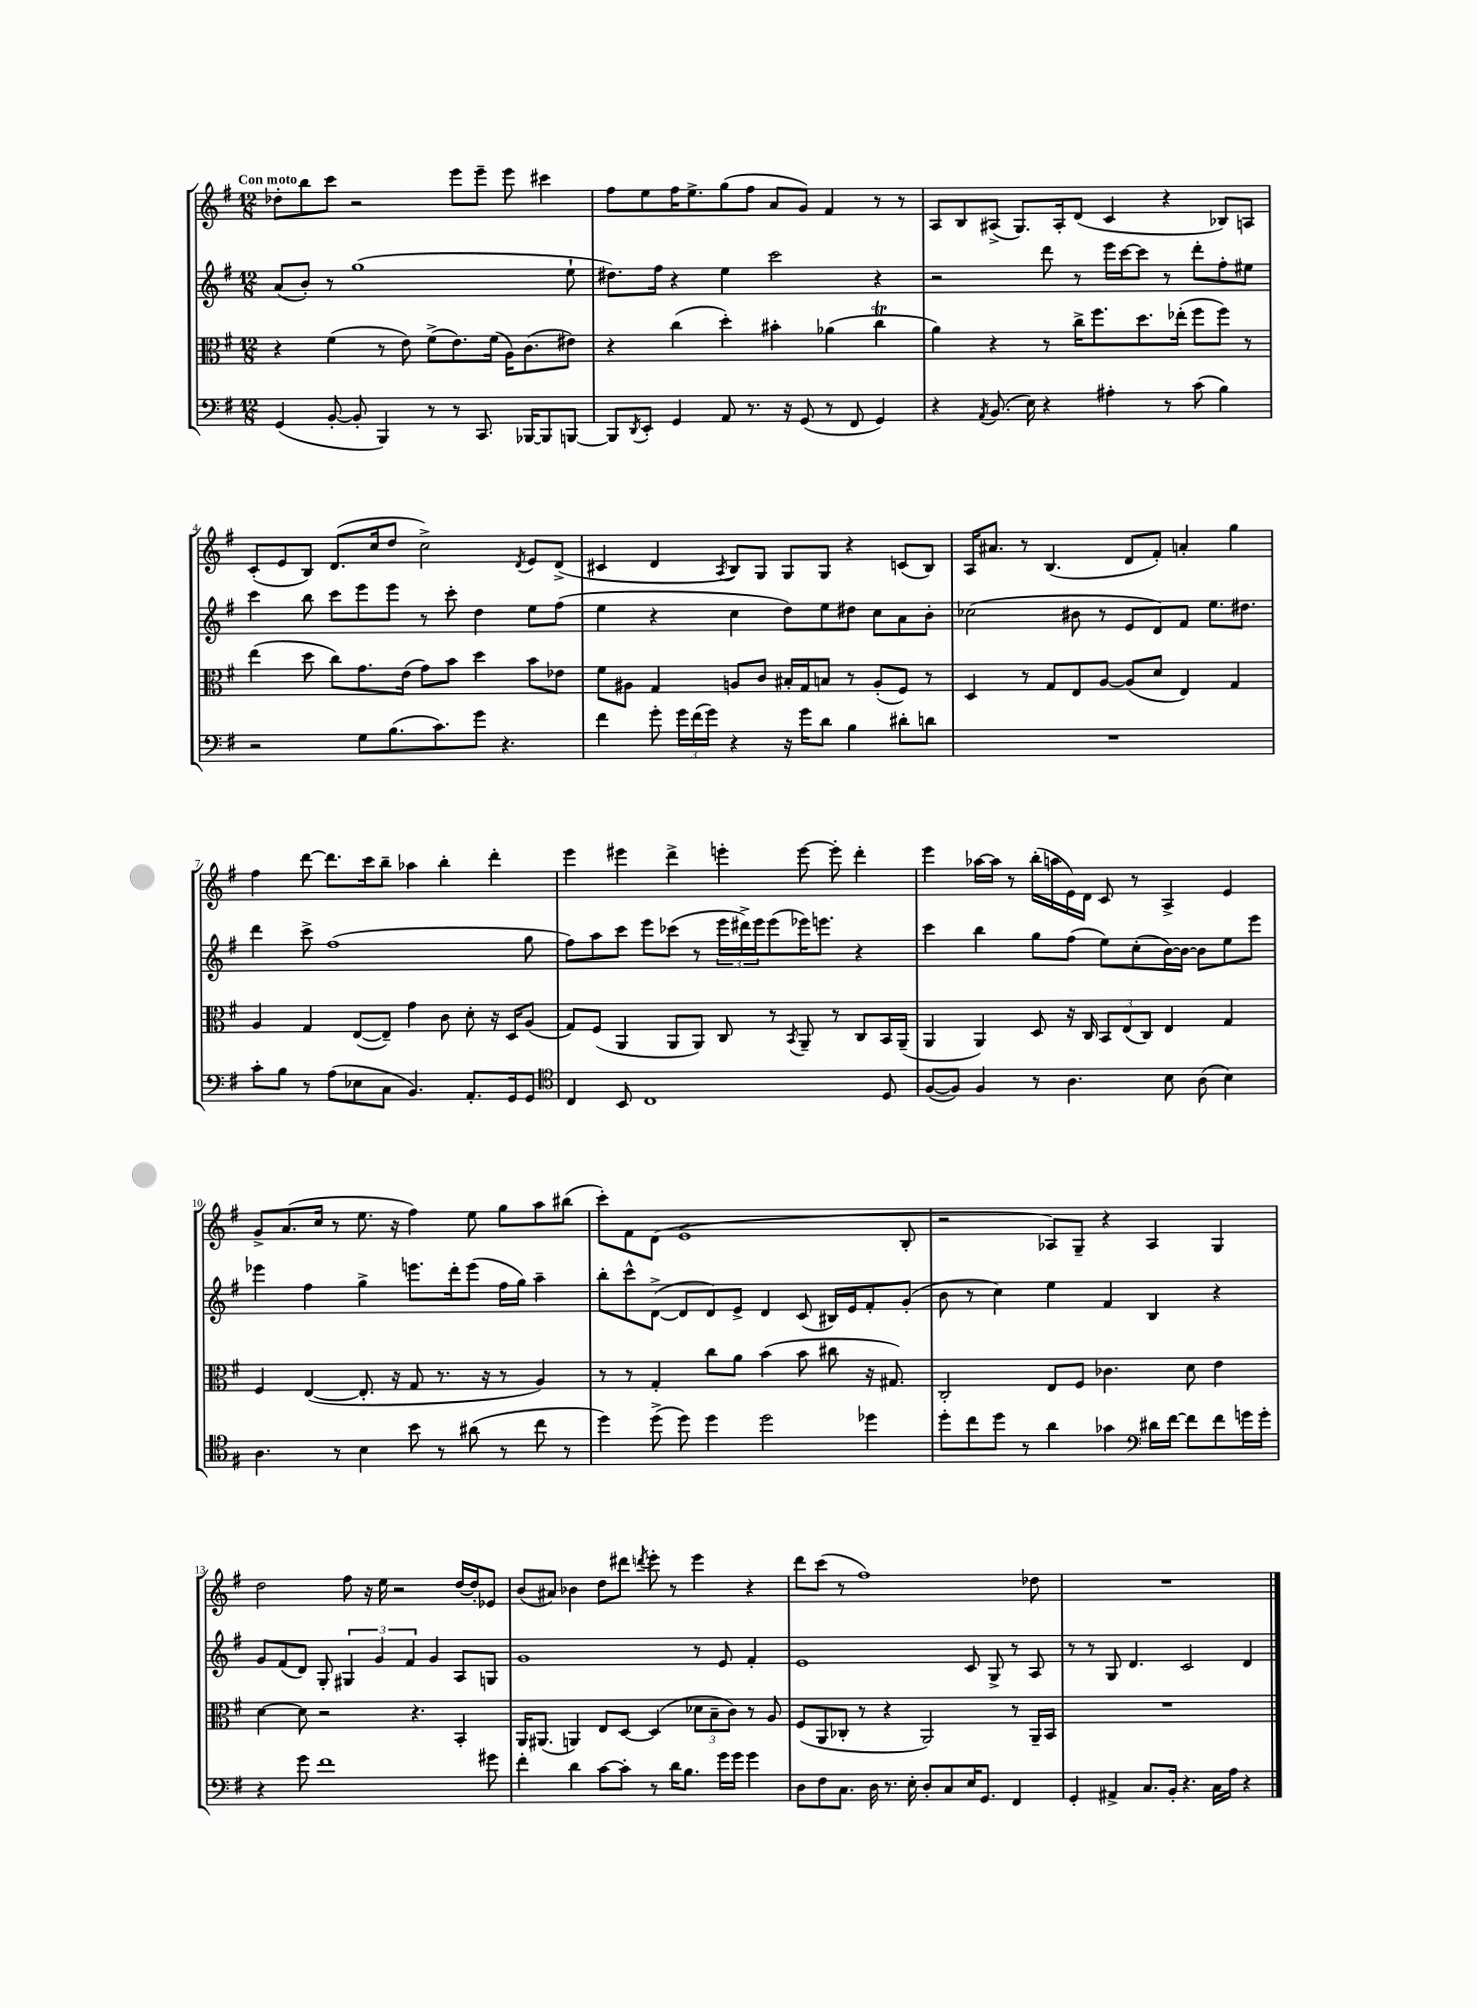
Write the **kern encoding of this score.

**kern	**kern	**kern	**kern
*part4	*part3	*part2	*part1
*staff4	*staff3	*staff2	*staff1
*clefF4	*clefC3	*clefG2	*clefG2
*k[f#]	*k[f#]	*k[f#]	*k[f#]
*M12/8	*M12/8	*M12/8	*M12/8
=1	=1	=1	=1
!	!	!	!LO:TX:a:B:t=Con moto
(4GG/	4r	(8a/L	8dd-X'\L
.	.	8b'/J)	8bb\
[8BB'/	(4f#\	8r	8ccc\J
8BB'/]	.	(1gg	2r
4BBB/)	8r	.	.
.	8e\)	.	.
8r	(8f#^\L	.	.
8r	8.e\)	.	8eee\L
8.CC/	.	.	8eee~\J
.	(16f#\Jk	.	.
.	16A\KL)	.	8eee\
[16BBB-X/KL	(8.c\	.	.
8BBB-/]	.	.	4ccc#X\
[8BBBn/J	8e#X\J)	8ee`\	.
=2	=2	=2	=2
8BBB/L]	4r	8.dd#X\L)	8ff#\L
8qDD/	.	.	.
8EE'/J	.	.	8ee\
.	.	16ff#\Jk	.
4GG/	(4cc\	4r	16ff#\K
.	.	.	8.ee^\
8AA/	4dd'\)	4ee\	(8gg\
8.r	.	.	8ff#\J
.	4b#X'\	2ccc\	8a/L
16r	.	.	.
(8GG/	.	.	8g/J)
8r	(4a-X\	.	4f#/
8FF#/	.	.	.
4GG/)	4ccT\	4r	8r
.	.	.	8r
=3	=3	=3	=3
4r	4a\)	2r	8A/L
.	.	.	8B/
8qAA/	.	.	.
(8.BB/	4r	.	(8A#X^/J
.	.	.	8.G/L)
16E\)	.	.	.
4r	8r	8ddd\	.
.	.	.	16A#'/k
.	16cc^\KL	8r	(8d/J
.	8.ff#\	.	.
4A#X'\	.	16eee\LL	4c/
.	.	[16ccc\J	.
.	8.dd\	8ccc\J]	.
8r	.	8r	4r
.	(16ee-X'\Jk	.	.
(8c\	8ff#\L	8ddd'\L	.
4B\)	8ff#\J)	8ff#'\	8B-X/L)
.	8r	8ee#X\J	8An/J
!!LO:LB:g=z
=4	=4	=4	=4
2r	(4ee\	4ccc\	(8c'/L
.	.	.	8e/
.	8dd\	8bb\	8B/J)
.	8cc\L)	8ccc\L	(8.d/L
8G\L	8.g\	8eee\	.
.	.	.	16cc/k
(8.B\	.	8eee\J	8dd/J
.	(16e\Jk	.	.
.	8g\L)	8r	2cc^\)
8.c\)	.	.	.
.	8b\J	8ccc'\	.
8g\J	4dd\	4dd\	.
4.r	.	.	.
.	.	.	8qd/
.	8b\L	8ee\L	8e/L
.	8e-X\J	(8ff#\J	(8d^/J
=5	=5	=5	=5
4f#\	8f#\L	4ee\	4c#X/
.	8A#X\J	.	.
8g'\	4G/	4r	4d/
24g\LL	.	.	.
(24f#\	.	.	.
24g\JJ)	.	.	.
.	.	.	8qA/
4r	8An/L	4cc\	8B/L)
.	8c/J	.	8G/J
16r	16B#X'/LL	8dd\L)	8G/L
16g\KL	16G/J	.	.
8d\J	8Bn/J	8ee\	8G/J
4B\	8r	8dd#X\J	4r
.	(8A'/L	8cc\L	.
8d#X'\L	8F#/J)	8a\	(8cn/L
8dn\J	8r	8b'\J	8B/J)
=6	=6	=6	=6
1.r	4D/	(2cc-X\	16A/KL
.	.	.	8.a#X/J
.	8r	.	8r
.	8G/L	.	(4.B/
.	8E/	8b#X\	.
.	[8A/J	8r	.
.	(8A/L]	8e/L	8d/L
.	8d/J	8d/)	8f#'/J)
.	4E/)	8f#/J	4an'/
.	.	8.ee\L	.
.	4G/	.	4gg\
.	.	8.dd#X\J	.
!!LO:LB:g=z
=7	=7	=7	=7
8c'\L	4A/	4ddd\	4ff#\
8B\J	.	.	.
8r	4G/	8ccc^\	[8ddd\
(8A\L	.	(1ff#	8.ddd\L]
8E-X\	([8E/L	.	.
.	.	.	16ccc\k
8C\J	8E~/J])	.	8bb~\J
4.BB/)	4g\	.	4aa-X\
.	8c\	.	4bb'\
8.AA'/L	8d'\	.	.
.	16r	.	4ddd'\
16GG/k	16D/KL	.	.
8GG/J	(8A/J	8gg\	.
=8	=8	=8	=8
*clefC4	*	*	*
4C/	8G/L)	8ff#\L)	4eee\
.	(8F#/J	8aa\	.
8BB/	4AA/	8ccc\J	4eee#X\
1C	.	8eee\L	.
.	8AA/L	(8ccc-X\J	4ddd^\
.	8AA/J)	8r	.
.	8C/	24eee\LL	4eeen'\
.	.	24ddd#X^\)	.
.	.	24eee\J	.
.	8r	(8eee\	.
.	8qBB/	.	.
.	8AA~/	16eee-X\K)	[8eee\
.	.	8.eeen\J	.
.	8r	.	8eee'\]
.	8C/L	4r	4ddd'\
8D/	16BB/L	.	.
.	(16AA~/JJ	.	.
=9	=9	=9	=9
([8F#/L	4AA/	4ccc\	4eee\
8F#/J])	.	.	.
4F#/	4AA/)	4bb\	[16aa-X\LL
.	.	.	16aa-\JJ]
.	.	.	8r
8r	8D/	8gg\L	(16bb'\LL
.	.	.	16aan\
4.A\	16r	(8ff#\J	16e\)
.	16C/	.	16d\JJ
.	12BB/L	8ee\L)	8c/
.	(12E/	.	.
.	.	(8cc'\	8r
.	12C/J)	.	.
8B\	4E/	[16b\L)	4A^/
.	.	16b\JJ_	.
(8A\	.	8b\L]	.
4B\)	4G/	8ee\	4e/
.	.	8eee\J	.
!!LO:LB:g=z
=10	=10	=10	=10
4.A\	4F#/	4eee-X\	8g^/L
.	.	.	(8.a/
.	([4E/	4ff#\	.
.	.	.	16cc/Jk
8r	.	.	8r
4B\	8.E'/]	4gg^\	8.ee\
.	16r	.	16r
8b\	8G/	8.eeen\L	4ff#\)
8r	8.r	.	.
.	.	16ddd'\k	.
(8a#X\	.	(8eee\J	8ee\
.	16r	.	.
8r	8r	16ff#\LL	8gg\L
.	.	16gg\JJ)	.
8cc\	4A/)	4aa~\	8aa\
8r	.	.	(8bb#X\J
=11	=11	=11	=11
4dd\)	8r	8bb'\L	8ccc'\L)
.	8r	8ccc^^\	8f#\
(8dd^\	4G'/	([8d^\J	(8d\J
*	*	*	*tremolo
8dd\)	.	8d/L]	8eL
4dd\	8cc\L	8d/)	8e
.	8a\J	8e^/J	8e
2dd\	(4b\	4d/	8e
.	.	.	8e
.	8b\	(8c/	8e
.	8cc#X\	16B#X/LL)	8e
.	.	16e/J	.
4dd-X\	16r	8f#'/	8eJ
*	*	*	*Xtremolo
.	8.G#X/)	.	.
.	.	(8g'/J	8B'/
=12	=12	=12	=12
8dd'\L	2C'/	8b\	2r
8cc\	.	8r	.
8dd\J	.	4cc\)	.
8r	.	.	.
4a\	8E/L	4ee\	8A-X/L)
.	8F#/J	.	8G~/J
4g-X\	4.c-X\	4f#/	4r
*clefF4	*	*	*
16d#X\LL	.	4B/	4A-/
[16f#\JJ	.	.	.
8f#\L]	8d\	.	.
8f#\	4e\	4r	4G/
16gn\L	.	.	.
16g'\JJ	.	.	.
!!LO:LB:g=z
=13	=13	=13	=13
4r	[4d\	8g/L	2dd\
.	.	(8f#/	.
8g\	8d\]	8d/J)	.
1f#	2r	8G'/	.
.	.	6G#X/	8ff#\
.	.	.	16r
.	.	6g/	.
.	.	.	16ee\
.	.	.	2r
.	.	6f#/	.
.	4.r	.	.
.	.	4g/	.
.	4BB'/	8A/L	[16dd/LL
.	.	.	16dd'/J]
8g#X\	.	8Gn/J	8e-X/J
=14	=14	=14	=14
4f#'\	16AA/KL	1g	(8b/L
.	(8.AA#X/J	.	.
.	.	.	8a#X/J)
4d\	4AAn/)	.	4b-X\
[8c\L	8E/L	.	8dd\L
8c'\J]	[8D/J	.	8ddd#X\J
.	.	.	8qdddn/
8r	(4D/]	.	8eee'\
16d\KL	.	.	8r
8.B\J	.	.	.
.	12d-X\L	8r	4eee\
.	12B~\	.	.
16g\LL	.	8e/	.
.	12c\J)	.	.
16g\JJ	.	.	.
4g\	8r	4f#'/	4r
.	8A/	.	.
=15	=15	=15	=15
8D\L	(8F#/L	1e	8ddd\L
8F#\	8AA/	.	(8ccc\J
8.C\J	8C-X'/J	.	8r
.	8r	.	1ff#)
16D\	.	.	.
8.r	4r	.	.
16E'\	.	.	.
8D'/L	2AA/)	.	.
8C/	.	.	.
16E/K	.	8c/	.
8.GG/J	.	.	.
.	.	8G^/	.
4FF#/	8r	8r	.
.	16AA~/LL	8A/	8dd-X\
.	16BB/JJ	.	.
=16	=16	=16	=16
4GG'/	1.r	8r	1.r
.	.	8r	.
4AA#X^/	.	8G/	.
.	.	4.d/	.
8.C/L	.	.	.
16BB'/Jk	.	.	.
4.r	.	2c/	.
16C\LL	.	.	.
16A\JJ	.	.	.
4r	.	4d/	.
==	==	==	==
*-	*-	*-	*-
